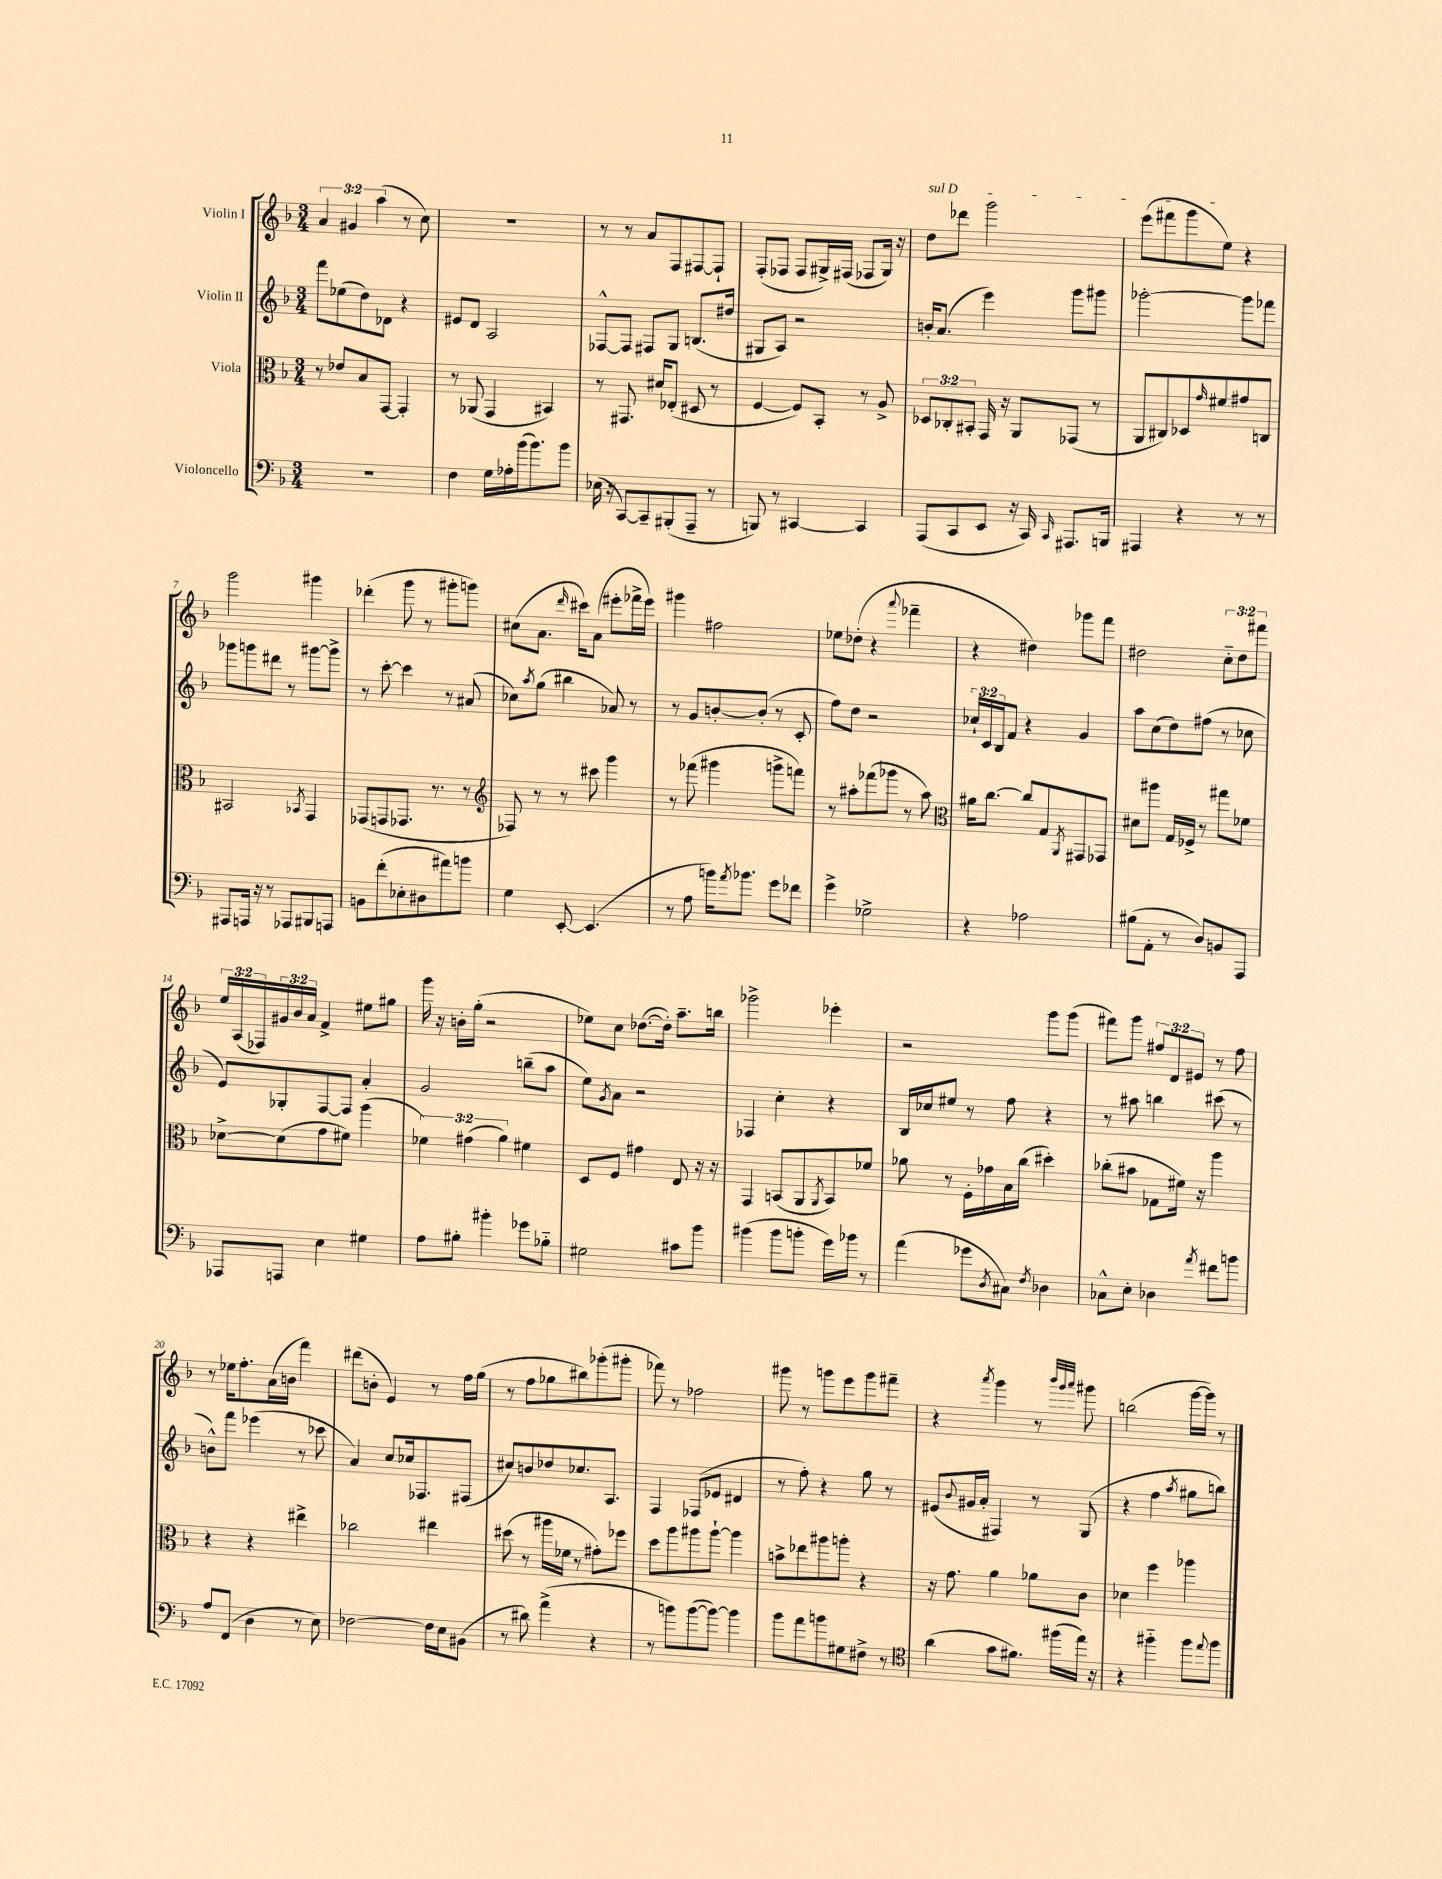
<<
\new StaffGroup <<
\new Staff = "s0" \with { instrumentName = "Violin I" } {
    \clef treble \key f \major \numericTimeSignature \time 3/4 \override Staff.TupletNumber.text = #tuplet-number::calc-fraction-text
    \tuplet 3/2 { a'4 gis'4 a''4( } r8 c''8) |
    R2. |
    r8 r8 a'8 f8 fis8~ fis8-! |
    f8-.( fes8 fes8 gis16->) fis16( fes8 gis16) r16 |
    \once \override TextSpanner.bound-details.left.text = \markup { \italic "sul D" } d''8\startTextSpan des'''8 g'''2 |
    e'''8( fis'''8 g'''8 e''8\stopTextSpan) r4 |
    g'''2 gis'''4 |
    des'''4-.( g'''8 r8 gis'''8-. g'''8) |
    cis''8( a'8. \grace { d'''16 } cis'''16) a'8( eis'''8-. fes'''16-> eis'''16) |
    gis'''4 fis''2 |
    ees''8 des''8-.( r4 \appoggiatura { a'''8 } fes'''4-- |
    r4 dis''4) ges'''8 f'''8 |
    dis''2 \tuplet 3/2 { c''8-_ dis''8 fis'''8 } |
    \tuplet 3/2 { e''16 a16( fes16) } \tuplet 3/2 { gis'16 bes'16 a'16 } f'4-> eis''8 gis''8 |
    g'''16 r16 b'16-. g''16-.( r2 |
    ees''8) c''8 des''8.~( des''16-.) a''8.-- b''16 |
    ges'''2-> ees'''4-. |
    r2 g'''8 g'''8( |
    fis'''8) g'''8 \tuplet 3/2 { fis''8 d'8 eis'8 } r8 fis''8 |
    r8 ees''16 f''8.-. a'16( b'16 f'''4) |
    dis'''8( b'8-. e'4) r8 f''16 g''16( |
    r8 f''8 ges''8 bis''8) ges'''8-.( gis'''8-. |
    fes'''8) r8 fes''2 |
    gis'''8 r8 g'''8 e'''8 g'''8 fis'''8-- |
    r4 \acciaccatura { a'''8 } g'''4 r8 \grace { bes'''32 g'''32 a'''32 } gis'''8 |
    b''2( g'''16~ g'''16) r8 \bar "|." |
}
\new Staff = "s1" \with { instrumentName = "Violin II" } {
    \clef treble \key f \major \numericTimeSignature \time 3/4 \override Staff.TupletNumber.text = #tuplet-number::calc-fraction-text
    f'''8 ees''8( d''8) des'8 r4 |
    eis'8 d'8 a2 |
    fes8~-^ fes8 fis8 g8 b8.( dis''16 |
    gis8 a8) r2 |
    b'16-. a'8.( e'''4) g'''8 gis'''8 |
    ges'''2~-. ges'''8 fes'''8 |
    ges'''8 g'''8 dis'''8 r8 gis'''8~ gis'''8-> |
    r8 c'''8~-. c'''4 r8 ais'8( |
    ces''8) \acciaccatura { a''8 } g''8( bis''4 aes'8) r8 |
    r8 g'8 b'8~-. b'8-.( r8 c'8-. |
    f''8) d''8 r2 |
    \tuplet 3/2 { ces''16-! c'16 bes16 } f'8 r4 g'4 |
    a''8 c''8( d''8) fis''8( r8 ces''8 |
    e'8) ges8-. f8~ f8 a'4-. |
    g'2 b''8--( a''8 |
    e''8) \acciaccatura { g'8 } a'8 r2 |
    fes4 c''4-. r4 |
    bes16 ces''16 eis''8 r8 f''8 r4 |
    r8 ais''8 b''4 cis'''8( r8 |
    b'8-^) f'''8 ees'''4( r8 ces'''8 |
    a'4) c''8 ces''16 fes8. fis8( |
    cis''8) b'8 des''8 ces''8. a8. |
    f4 fes8( ees'8 dis'4 |
    r8 f''8-.) r4 g''8 r8 |
    eis'8( \appoggiatura { bes'8 } gis'16 a'16-. fis4) r8 g8( |
    r4 f''4 \acciaccatura { a''8 } gis''8 b''8) \bar "|." |
}
\new Staff = "s2" \with { instrumentName = "Viola" } {
    \clef alto \key f \major \numericTimeSignature \time 3/4 \override Staff.TupletNumber.text = #tuplet-number::calc-fraction-text
    r8 ees'8 bes8 g,8~ g,4-. |
    r8 aes,8( g,4 bis,4) |
    r8 gis,8. dis'16 ees8-.( dis8 r8 |
    f4~ f8) bes,8-. r8 a8-> |
    \tuplet 3/2 { des8 ces8-. bis,8-. } g,16 r16 a,8 ges,8( r8 |
    a,8 cis8) des8 \grace { g'16 } fis'8 gis'8 c8 |
    bis,2 \acciaccatura { bes,8 } g,4 |
    ges,8( g,8 ges,8. r8. r8 |
    \clef treble fes8) r8 r8 cis'''8 g'''4 |
    r8 fes'''8( gis'''4 g'''8-> f'''8) |
    r8 ais''8-. fes'''8( ges'''8 r8 ais''8) |
    \clef alto ais'16 c''8.~ c''8 g8 \acciaccatura { a,8 } gis,8 ges,8 |
    dis'8 ais''8 g16 fes16-> r8 gis''8 fes'8 |
    des'8~-> des'8( g'8 fis'8) a''4( |
    \tuplet 3/2 { fes'4) gis'4( a'4) } fis'4 |
    d8 f8 gis'4 e8 r16 r16 |
    g,4 b,8( a,8 \acciaccatura { a,8 } b,8) fes'8 |
    aes'8 r8 f16-. ges'16 bes16 c''16( dis''4-.) |
    ces''8-.( bis'8 ges8 fis'16) r16 a''4 |
    r4 r4 eis''4-> |
    ces''2 eis''4 |
    dis''8( r8 ais''16 fes'16 r8 gis'8-.) fes''8 |
    d''8 a''8 ais''8 ais''8~-! ais''4 |
    b'8-> ees''8 ais''8 a''8-. r4 |
    r16 g'8. a'4 aes'8 c'8 |
    des'4 f''4 aes''4 \bar "|." |
}
\new Staff = "s3" \with { instrumentName = "Violoncello" } {
    \clef bass \key f \major \numericTimeSignature \time 3/4
    R2. |
    f4 g16 aes16-. bes'16( bes'8.) bes'8 |
    ees16( r16 c,8~) c,8-- bis,,8-.( a,,8-- r8 |
    b,,8) r8 cis,4~ cis,4 |
    a,,8( c,8 e,8 r16 c,16) \grace { c,16 } ais,,8. b,,16 |
    ais,,4 r4 r8 r8 |
    ais,,8 a,,16 r16 r8 aes,,8 bis,,8 a,,8 |
    b,8 f'8-.( ees8-. dis8 ais'8) b'8 |
    g4 e,8~-. e,4.( |
    r8 a8 b'16) \acciaccatura { a'8 } bes'8. g'8 fes'8 |
    g'4-> ges2-> |
    r4 aes2 |
    bis8( a,8-. r8 d8) b,8 a,,8 |
    aes,,8 a,,8 e4 gis4 |
    a8 bis8-. bis'4-. ges'8 bes8-_ |
    gis2 cis'8 bes'8 |
    bis'4( bis'8 b'8-. g'16) bes'16 r8 |
    a'4( ges'8 \acciaccatura { d8 } cis8) \acciaccatura { f8 } des4 |
    ces8-^ e8-. des4 \acciaccatura { a'8 } fis'8 b'8 |
    a8 f,8( d4 r8 e8) |
    fes2~ fes16 e16 bis,8( |
    r8 dis'8) a'4->( r4 |
    r8 b'8) b'8~( b'8~) b'4 |
    bes'8 a'8 b'8 gis8 fis8-> r8 |
    \clef tenor a'4( g'8 fis'8.) fis''16( e''16) r16 |
    r4 fis''4-_ fis''8 \appoggiatura { e''8 } fis''8 \bar "|." |
}
>>
>>
